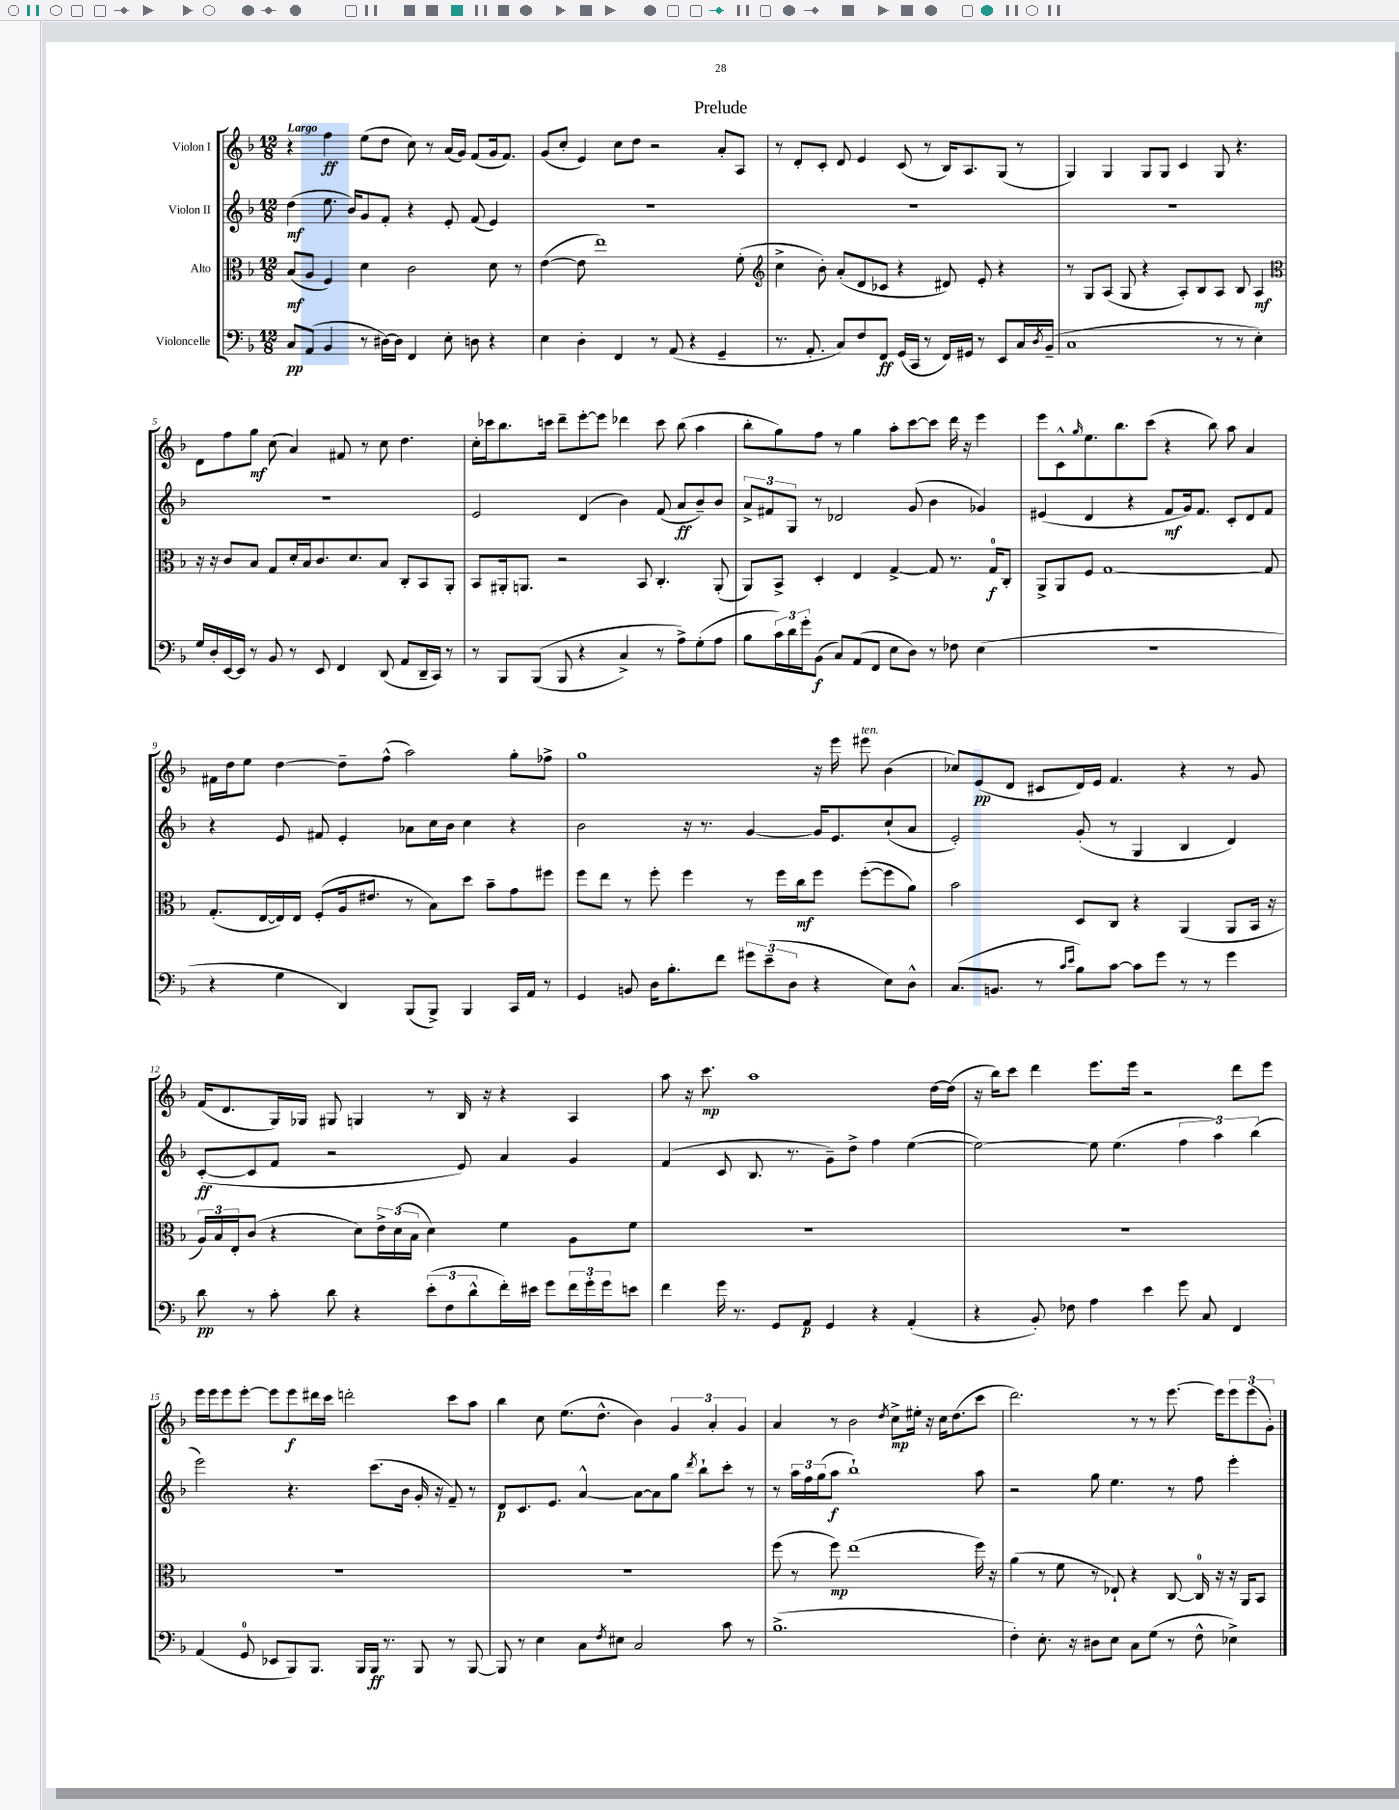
\header { title = "Prelude" }
<<
\new StaffGroup <<
\new Staff = "s0" \with { instrumentName = "Violon I" } {
    \clef treble \key f \major \numericTimeSignature \time 12/8 \tempo "Largo"
    r4 f''4\ff e''8( d''8 c''8) r8 a'16( g'16) f'8( g'16 f'8.) |
    g'8( c''8-. e'4) c''8 d''8 r2 a'8-. a8 |
    r8 d'8-. c'8-. d'8 e'4 c'8( r8 bes16) a8. g8( r8 |
    g4) g4 g8 g8 c'4 g8 r4. |
    d'8 f''8 g''8\mf c''8( a'4) fis'8 r8 c''8 d''4. |
    c''16-. ces'''16 bes''8. c'''16 d'''8-- e'''8~-. e'''8 des'''4 c'''8 bes''8( a''4 |
    bes''8-. g''8) f''8 r8 g''4 a''8-. c'''8~ c'''8 d'''16 r16 e'''4 |
    e'''8 c'8-^ \grace { g''16 } e''8. bes''8. c'''8( r4 bes''8) a''8 a'4 |
    fis'16 d''16 e''8 d''4~ d''8-- f''8-^( a''2) g''8-. fes''8-> |
    g''1 r16 e'''16 eis'''8^\markup { \italic "ten." } bes'4( |
    ces''8) e'8\pp( d'8 cis'8 d'16) e'16 f'4. r4 r8 g'8 |
    f'16( d'8. g16) ges16 gis8 g4 r8 bes16 r16 r4 a4 |
    a''8 r16 c'''8.\mp a''1 d''16~ d''16( |
    r16 bes''16) c'''8 d'''4 e'''8. e'''16 r2 d'''8 e'''8 |
    e'''16 e'''16 e'''8 e'''8~-. e'''8 e'''8\f dis'''16 c'''16 d'''2-. c'''8 a''8 |
    bes''4 c''8 e''8.( d''8.-^ bes'4) \tuplet 3/2 { g'4 a'4-. g'4 } |
    a'4 r8 bes'2 \acciaccatura { d''8 } c''8->\mp eis''16-. r16 c''16 d''8.( c'''8 |
    d'''2.) r8 r8 e'''8.~ e'''16 \tuplet 3/2 { e'''8 e'''8( g'8-.) } \bar "|." |
}
\new Staff = "s1" \with { instrumentName = "Violon II" } {
    \clef treble \key f \major \numericTimeSignature \time 12/8
    d''4\mf( e''8. bes'16) g'8 f'8-. r4 e'8-. f'8( e'4) |
    R1. |
    R1. |
    R1. |
    R1. |
    e'2 d'4( bes'4) f'8( a'8\ff bes'8--) bes'8 |
    \tuplet 3/2 { a'8-> fis'8 g8 } r8 des'2 g'8( bes'4 ges'4) |
    eis'4( d'4 r4 f'8\mf g'16) f'8. c'8-. d'8 f'8 |
    r4 e'8 fis'8 e'4-. aes'8 c''16 bes'16 c''4 r4 |
    bes'2 r16 r8. g'4~ g'16 e'8. c''8-!( a'8 |
    e'2-.) g'8-.( r8 g4 bes4 d'4) |
    c'8~-.\ff( c'8 f'8 r2 e'8) a'4 g'4 |
    f'4( c'8 bes8. r8. g'8--) d''8-> f''4 e''4~( |
    e''2~) e''8 e''4.( \tuplet 3/2 { f''4 a''4) bes''4( } |
    e'''2) r4. c'''8.( bes'16 g'16-. r16 f'8--) r8 |
    d'8\p c'8. e'8. a'4~-^ a'8~ a'8 g''8 \acciaccatura { d'''8 } bes''8-! c'''8-. r8 |
    r8 \tuplet 3/2 { a''16 f''16 g''16( } a''8\f bes''1-!) a''8 |
    r2 g''8 e''4. r8 f''8 e'''4-. \bar "|." |
}
\new Staff = "s2" \with { instrumentName = "Alto" } {
    \clef alto \key f \major \numericTimeSignature \time 12/8
    bes8\mf( a8 f4) d'4 c'2 d'8 r8 |
    e'4~( e'8 e''1) f'8-.( |
    \clef treble c''4-> bes'8-.) a'8-.( d'8 ces'8 r4 dis'8) e'8-. r4 |
    r8 g8 a8( g8 r4 a8-.) bes8 a8 bes8 a4\mf |
    \clef alto r16 r16 c'8 bes8 g8 d'16-. bes16 c'8. d'8. bes8 c8-. bes,8 a,8-. |
    bes,8 ais,16-. a,8. r2 bes,8 c4.-. a,8-.( |
    a,8) bes,8-> d4-. e4 g4~-> g8 r8. g16-0\f c8-. |
    a,8-> a,8 f8 g1~ g8 |
    g8.-.( e16~ e16) e16 f8-.( a16 eis'8. r8 bes8) d''8 bes'8-- g'8 fis''8 |
    f''8 e''8 r8 f''8-. f''4 r8 f''16 c''16\mf f''8 f''8~-.( f''8 a'8) |
    bes'2 d8 c8 r4 a,4( a,8 bes,16 r16 |
    \tuplet 3/2 { a16) bes16 e16-. } c'8( r4 d'8) \tuplet 3/2 { e'16-> d'16( bes16 } d'4) f'4 a8 f'8 |
    R1. |
    R1. |
    R1. |
    R1. |
    f''8( r8 f''8\mp) e''1( f''16) r16 |
    a'4( r8 f'8 r8 ees8-!) r4 c8~ c16-0 r16 r16 a,16 bes,8 \bar "|." |
}
\new Staff = "s3" \with { instrumentName = "Violoncelle" } {
    \clef bass \key f \major \numericTimeSignature \time 12/8
    c8\pp a,8( bes,4 r8 dis16~) dis16 f,4 e8-. d8 r4 |
    e4 d4-. f,4 r8 a,8( r4 g,4-- |
    r8. a,8.-. c8) f8 f,8\ff g,16( c,16 r8 f,16) gis,16 r8 e,8 c16 \acciaccatura { d8 } bes,16--( |
    c1 r8 r8 e4-.) |
    g16 d16-. e,16~ e,16 r8 bes,8 r8 e,8 f,4 d,8( a,8 d,16-- c,16) r8 |
    r8 bes,,8 bes,,8(\( bes,,8 r4 c4->) r8 a8->\) g8-.( a8 |
    bes8 \tuplet 3/2 { c'16) d'16 g'16-. } bes,8\f( c8) a,8( f,8 e8 d8) r8 fes8 e4( |
    R1. |
    r4 g4 d,4) bes,,8( bes,,8->) bes,,4 c,16 a,16 r8 |
    g,4 b,8 d16 bes8.-. f'8 \tuplet 3/2 { gis'8 e'8--( d8 } r4 e8) d8-^ |
    c8.( b,8. r8 \grace { c'16 e'16 } bes8) c'8~ c'8 g'8 r8 r8 g'4 |
    d'8\pp r8 c'8-. d'8 r4 \tuplet 3/2 { e'8-.( f8 d'8-^ } f'16-.) eis'16 g'8 \tuplet 3/2 { f'16 g'16-. g'16 } e'8 |
    f'4 g'16 r8. g,8 a,8\p g,4 r4 a,4-.( |
    r4 bes,8-.) fes8 a4 e'4 g'8 c8 f,4 |
    a,4( g,8-0 ees,8 bes,,8) bes,,8. bes,,16 bes,,16\ff r8. bes,,8 r8 bes,,8~ |
    bes,,8 r8 e4 c8 \acciaccatura { f8 } eis8 c2 c'8 r8 |
    bes1.->( |
    f4-.) e8.-. r16 dis8 e8 c8 g8( r8 f8-^ ees4->) \bar "|." |
}
>>
>>
